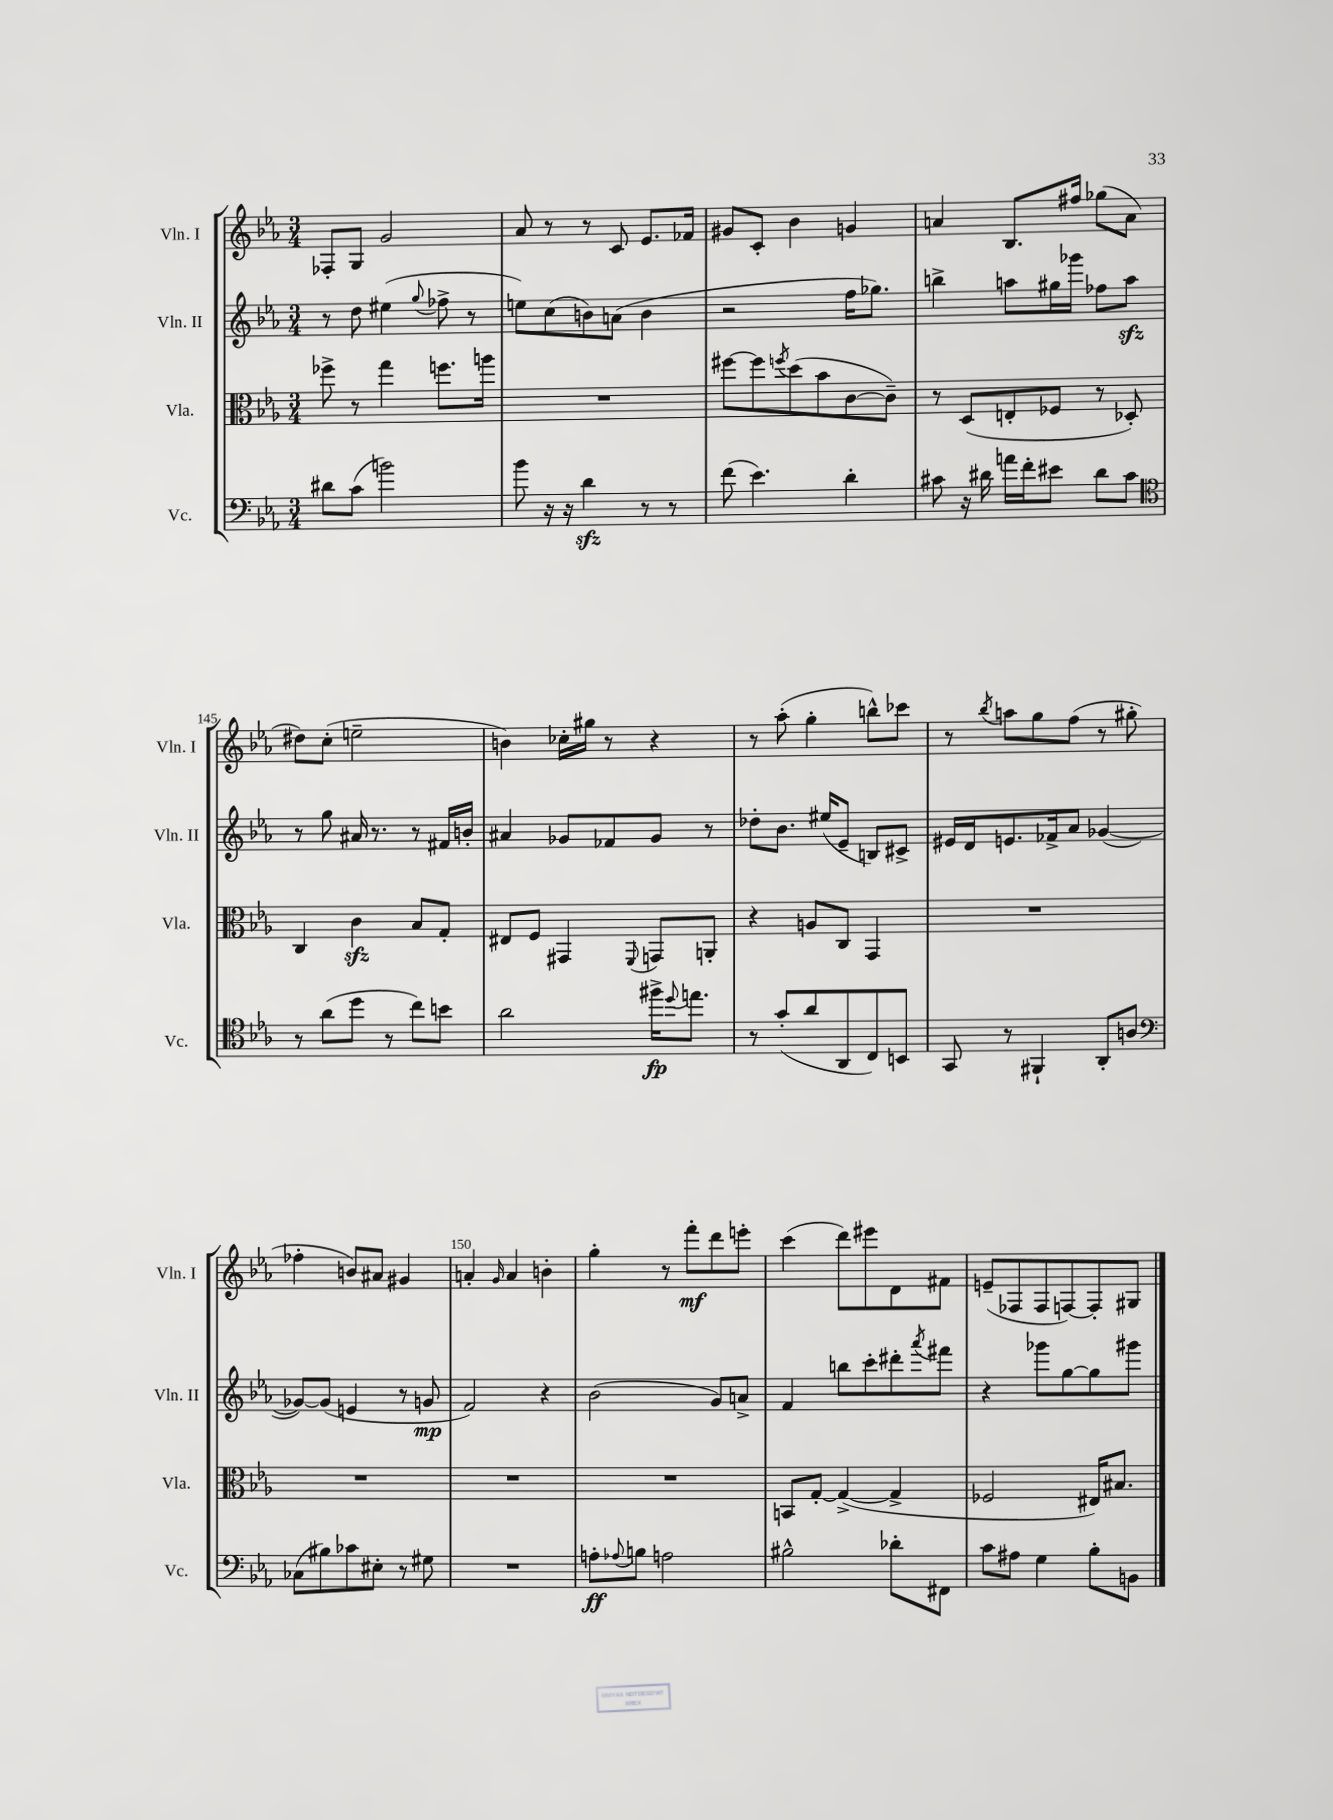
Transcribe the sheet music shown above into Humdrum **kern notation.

**kern	**dynam	**kern	**kern	**dynam	**kern	**dynam
*part4	*part4	*part3	*part2	*part2	*part1	*part1
*staff4	*staff4	*staff3	*staff2	*staff2	*staff1	*staff1
*I"Vc.	*	*I"Vla.	*I"Vln. II	*	*I"Vln. I	*
*I'Vc.	*	*I'Vla.	*I'Vln. II	*	*I'Vln. I	*
*clefF4	*	*clefC3	*clefG2	*	*clefG2	*
*k[b-e-a-]	*	*k[b-e-a-]	*k[b-e-a-]	*	*k[b-e-a-]	*
*M3/4	*	*M3/4	*M3/4	*	*M3/4	*
=141	=141	=141	=141	=141	=141	=141
8d#X\L	.	8ff-X^\	8r	.	8F-X'/L	.
(8c\J	.	8r	8dd\	.	8G/J	.
2bn\)	.	4gg\	(4ee#X\	.	2g/	.
.	.	.	8qqgg/	.	.	.
.	.	8.ffn\L	8ff-X^\	.	.	.
.	.	.	8r	.	.	.
.	.	16aan\Jk	.	.	.	.
=142	=142	=142	=142	=142	=142	=142
8b-\	.	2.r	8een\L)	.	8a-/	.
16r	.	.	(8cc\	.	8r	.
16r	.	.	.	.	.	.
4dzz\	.	.	8bn\)	.	8r	.
.	.	.	(8an\J	.	8c/	.
8r	.	.	4b\	.	8.e-/L	.
8r	.	.	.	.	.	.
.	.	.	.	.	16f-X/Jk	.
=143	=143	=143	=143	=143	=143	=143
(8f\	.	[8ff#X\L	2r	.	8g#X/L	.
4.e-\)	.	8ff#\]	.	.	8c'/J	.
.	.	8qffn/	.	.	.	.
.	.	(8dd\	.	.	4b-\	.
.	.	8b-\	.	.	.	.
4d'\	.	[8c\	16ff\KL	.	4gn/	.
.	.	.	8.gg-X\J)	.	.	.
.	.	8c~\J])	.	.	.	.
=144	=144	=144	=144	=144	=144	=144
8c#X\	.	8r	4bbn^\	.	4an/	.
16r	.	(8D/L	.	.	.	.
16d#X\	.	.	.	.	.	.
16an\LL	.	8En'/	8aan\L	.	8.B-/L	.
16f'\J	.	.	.	.	.	.
8e#X\J	.	8F-X/J	16gg#X\L	.	.	.
.	.	.	16ggg-X\JJ	.	16ff#X/Jk	.
8d#\L	.	8r	8ff-X\L	.	(8gg-X\L	.
8c#\J	.	8D-X'/)	8aazz\J	.	8a\J	.
!!LO:LB:g=z
=145	=145	=145	=145	=145	=145	=145
*clefC4	*	*	*	*	*	*
8r	.	4C/	8r	.	8dd#X\L)	.
(8a-\L	.	.	8gg\	.	(8cc'\J	.
8dd\J	.	4czz\	16a#X/	.	2een~\	.
.	.	.	8.r	.	.	.
8r	.	.	.	.	.	.
8cc\L)	.	8B-/L	8r	.	.	.
8bn\J	.	8G'/J	16f#X/LL	.	.	.
.	.	.	16bn'/JJ	.	.	.
=146	=146	=146	=146	=146	=146	=146
2a-\	.	8E#X/L	4a#X/	.	4bn\)	.
.	.	8F/J	.	.	.	.
.	.	4GG#X/	8g-X/L	.	16cc-X'\LL	.
.	.	.	.	.	16gg#X\JJ	.
.	.	.	8f-X/	.	8r	.
.	.	8qqFF/	.	.	.	.
16ff#X^\KL	fp	8GGn/L	8g-/J	.	4r	.
8qqdd/	.	.	.	.	.	.
8.een\J	.	.	.	.	.	.
.	.	8AAn'/J	8r	.	.	.
=147	=147	=147	=147	=147	=147	=147
8r	.	4r	8dd-X'\L	.	8r	.
(8g'/L	.	.	8.b-\J	.	(8aa-'\	.
8a-/	.	8An/L	.	.	4gg'\	.
.	.	.	(16ee#X/KL	.	.	.
8AA-/	.	8C/J	8e-~/J	.	.	.
8C/)	.	4GG/	8Bn/L)	.	8bbn^^\L)	.
8BBn/J	.	.	8c#X^/J	.	8ccc-X\J	.
=148	=148	=148	=148	=148	=148	=148
8GG/	.	2.r	16e#X/LL	.	8r	.
.	.	.	16d/J	.	.	.
.	.	.	.	.	8qbb-/	.
8r	.	.	8.en/	.	8aan\L	.
4FF#X`/	.	.	.	.	8gg\	.
.	.	.	16f-X^/k	.	.	.
.	.	.	8a-/J	.	(8ff\J	.
8AA-'/L	.	.	([4g-X/	.	8r	.
8An/J	.	.	.	.	8gg#X'\	.
!!LO:LB:g=z
=149	=149	=149	=149	=149	=149	=149
*clefF4	*	*	*	*	*	*
(8C-X\L	.	2.r	8g-X/L_)	.	4ff-X'\	.
8B#X\)	.	.	(8g-/J]	.	.	.
8c-X\	.	.	4en/	.	8bn/L)	.
8E#X'\J	.	.	.	.	8a#X/J	.
8r	.	.	8r	.	4g#X/	.
8G#X\	.	.	8gn/	mp	.	.
=150	=150	=150	=150	=150	=150	=150
2.r	.	2.r	2f/)	.	4an'/	.
.	.	.	.	.	16qqg/	.
.	.	.	.	.	4a/	.
.	.	.	4r	.	4bn'\	.
=151	=151	=151	=151	=151	=151	=151
8An'\L	ff	2.r	(2b-\	.	4gg'\	.
8qqA-X/	.	.	.	.	.	.
8Bn\J	.	.	.	.	.	.
2An\	.	.	.	.	8r	.
.	.	.	.	.	8fff'\L	mf
.	.	.	8g/L)	.	8ddd\	.
.	.	.	8an^/J	.	8eeen'\J	.
=152	=152	=152	=152	=152	=152	=152
2B#X^^\	.	8BBn/L	4f/	.	(4ccc\	.
.	.	[8G'/J	.	.	.	.
.	.	(4G^/_	8bbn\L	.	8ddd\L)	.
.	.	.	8ccc'\	.	8eee#X\	.
8d-X'\L	.	4G^/]	8ddd#X'\	.	8d\	.
.	.	.	8qaaa-/	.	.	.
8FF#X\J	.	.	8fff#X\J	.	8f#X\J	.
=153	=153	=153	=153	=153	=153	=153
8c\L	.	2F-X/	4r	.	(8en~/L	.
8A#X\J	.	.	.	.	8F-X/	.
4G\	.	.	8ggg-X\L	.	8F-/	.
.	.	.	[8gg\	.	[8Fn/)	.
8B-'\L	.	16E#X/KL)	8gg\]	.	8F'/]	.
.	.	8.B#X/J	.	.	.	.
8BBn\J	.	.	8ggg#X\J	.	8G#X/J	.
==	==	==	==	==	==	==
*-	*-	*-	*-	*-	*-	*-
